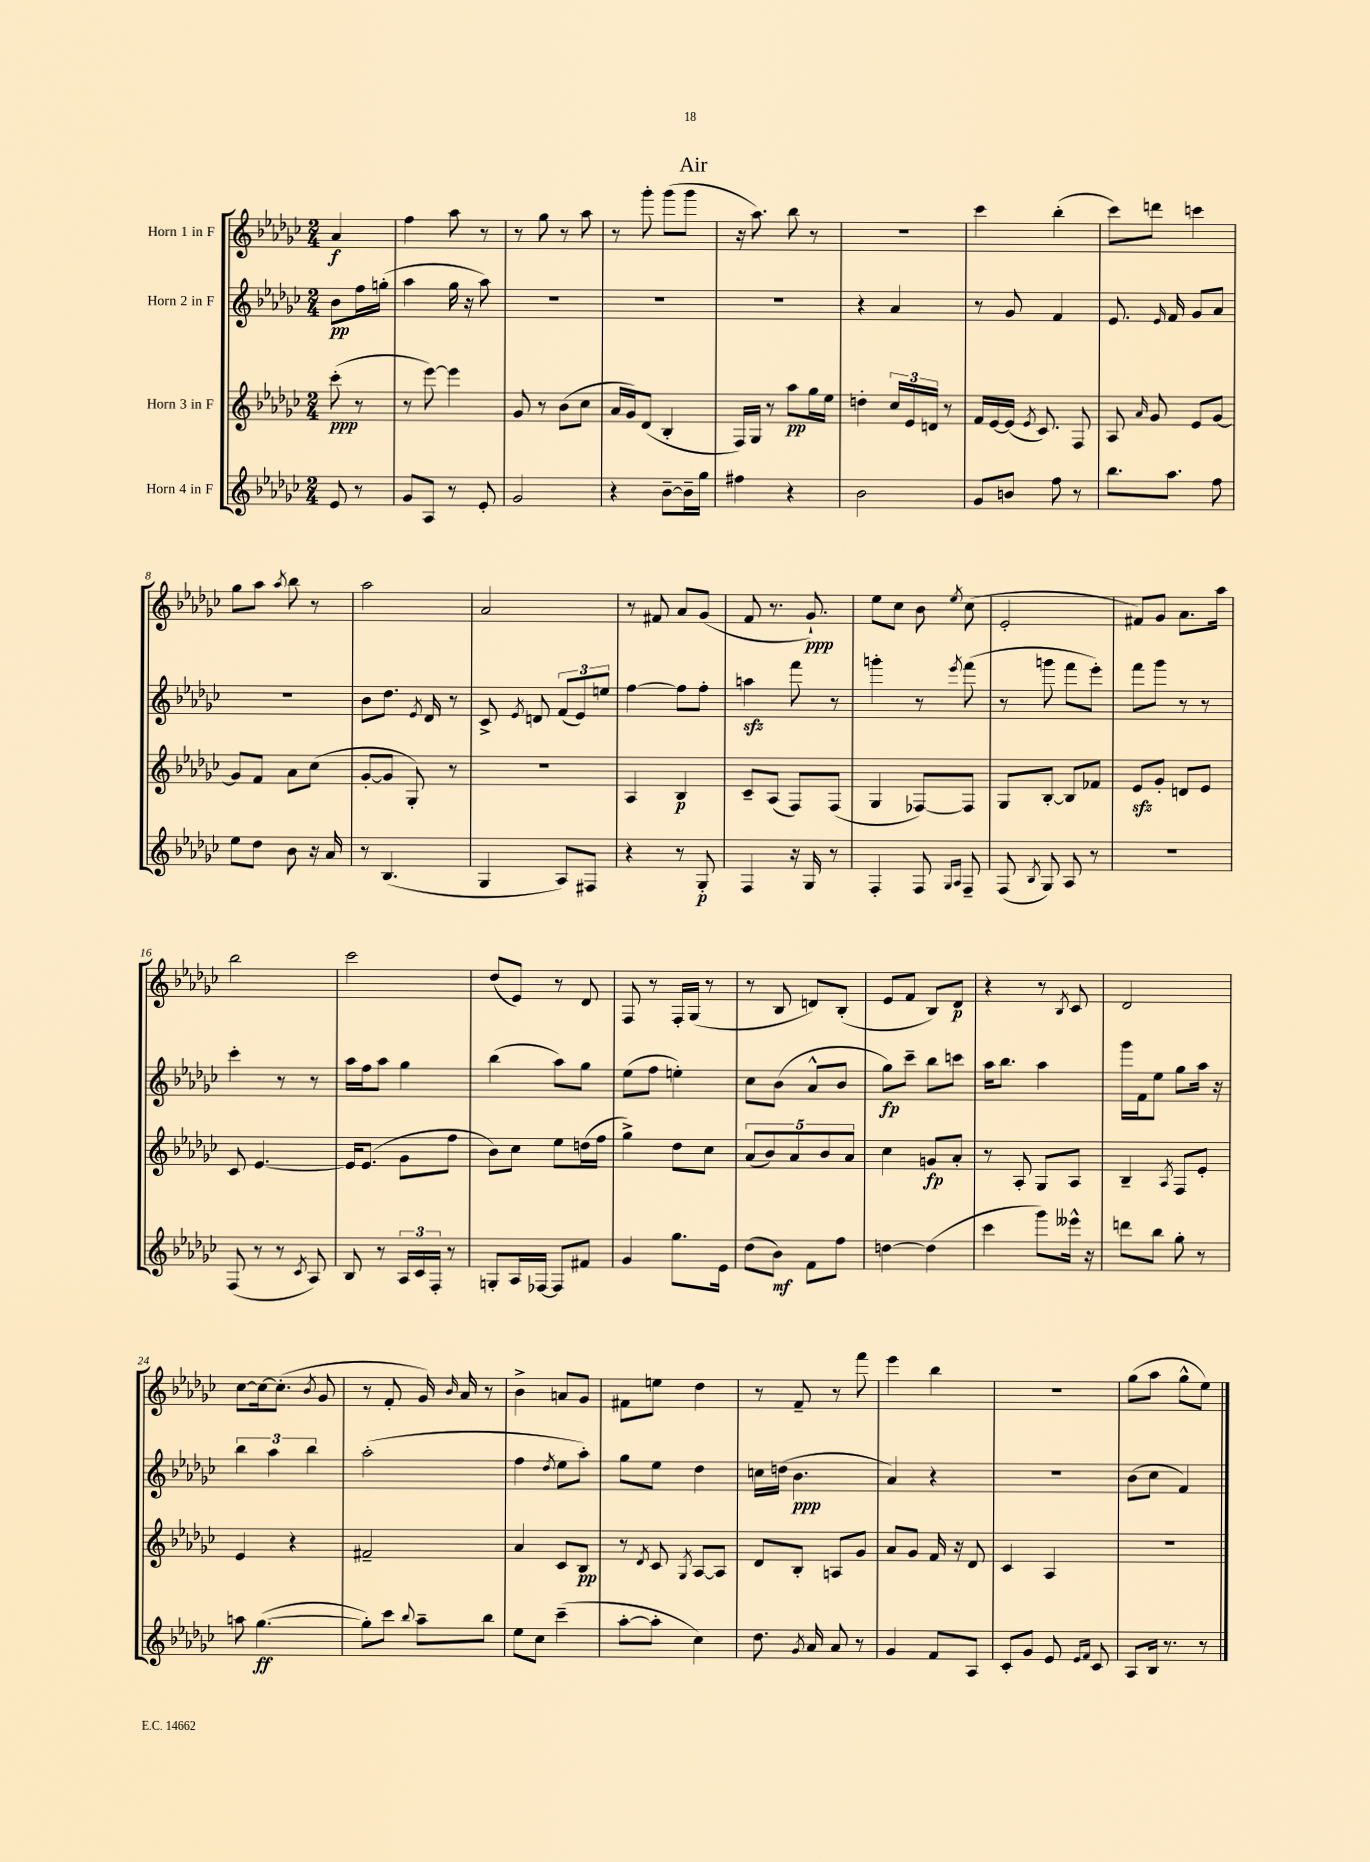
\header { title = "Air" }
<<
\new StaffGroup <<
\new Staff = "s0" \with { instrumentName = "Horn 1 in F" } {
    \clef treble \key ges \major \numericTimeSignature \time 2/4 \partial 4
    \autoBeamOff aes'4\f |
    f''4 aes''8 r8 |
    r8 ges''8 r8 aes''8 |
    r8 ges'''8-. ges'''8[( ges'''8] |
    r16 aes''8.) bes''8 r8 |
    R2 |
    ces'''4 bes''4-.( |
    ces'''8[) d'''8] c'''4 |
    ges''8[ aes''8] \acciaccatura { aes''8 } bes''8 r8 |
    aes''2 |
    aes'2 |
    r8 fis'8 aes'8[ ges'8]( |
    f'8 r8. ges'8.-!\ppp) |
    ees''8[ ces''8] bes'8 \acciaccatura { ees''8 } ces''8( |
    ees'2-. |
    fis'8[) ges'8] aes'8.[ aes''16] |
    bes''2 |
    ces'''2 |
    des''8[( ees'8]) r8 des'8 |
    f8 r8 f16[-. ges16]( r8 |
    r8 bes8 d'8[) bes8]-.( |
    ees'8[ f'8] bes8[) des'8]\p |
    r4 r8 \acciaccatura { bes8 } ces'8 |
    des'2 |
    ces''8[~ ces''16~ ces''8.]-.( \acciaccatura { bes'8 } ges'8 |
    r8 f'8-. ges'16) \grace { bes'16 } aes'16 r8 |
    bes'4-> a'8[ ges'8] |
    fis'8[ e''8] des''4 |
    r8 f'8-- r8 f'''8 |
    ees'''4 bes''4 |
    R2 |
    ges''8[( aes''8] ges''8[-^ ees''8]) \bar "|." |
}
\new Staff = "s1" \with { instrumentName = "Horn 2 in F" } {
    \clef treble \key ges \major \numericTimeSignature \time 2/4 \partial 4
    \autoBeamOff bes'8[\pp f''16 g''16]-.( |
    aes''4 ges''16 r16 aes''8) |
    R2 |
    R2 |
    R2 |
    r4 aes'4 |
    r8 ges'8 f'4 |
    ees'8. \grace { ees'16 } f'16 ges'8[ aes'8] |
    R2 |
    bes'8[ des''8.] \acciaccatura { ees'8 } des'16 r8 |
    ces'8-> \acciaccatura { ees'8 } d'8 \tuplet 3/2 { f'8[( ees'8) e''8] } |
    f''4~ f''8[ f''8]-. |
    a''4\sfz f'''8 r8 |
    g'''4-. r8 \acciaccatura { ees'''8 } f'''8( |
    r8 g'''8 f'''8[ ees'''8]-.) |
    f'''8[ ges'''8] r8 r8 |
    ces'''4-. r8 r8 |
    aes''16[ f''16 aes''8] ges''4 |
    bes''4( aes''8[) ges''8] |
    ees''8[( f''8] e''4-.) |
    ces''8[ bes'8]( aes'8[-^ bes'8] |
    ges''8[\fp) ces'''8]-- bes''8[ c'''8] |
    aes''16[ bes''8.] aes''4 |
    ges'''16[ f'16 ees''8] ges''8[ aes''16] r16 |
    \tuplet 3/2 { bes''4 aes''4 bes''4 } |
    aes''2-.( |
    f''4 \acciaccatura { des''8 } ees''8[ aes''8]-.) |
    ges''8[ ees''8] des''4 |
    c''16[ d''16]( bes'4.\ppp |
    aes'4) r4 |
    R2 |
    bes'8[( ces''8] f'4) \bar "|." |
}
\new Staff = "s2" \with { instrumentName = "Horn 3 in F" } {
    \clef treble \key ges \major \numericTimeSignature \time 2/4 \partial 4
    \autoBeamOff ces'''8-.\ppp( r8 |
    r8 ees'''8~) ees'''4 |
    ges'8 r8 bes'8[( ces''8] |
    aes'16[ ges'16) des'8]( bes4-. |
    f16[) ges16] r8 aes''8[\pp ges''16 ees''16] |
    d''4-. \tuplet 3/2 { ces''16[ ees'16 d'16] } r8 |
    f'16[ ees'16~ ees'16]( \acciaccatura { ees'8 } ces'8.) f8 |
    aes8 \grace { aes'16 } ges'8 ees'8[ ges'8]~ |
    ges'8[ f'8] aes'8[ ces''8]( |
    ges'8[~-. ges'8] ges8-.) r8 |
    R2 |
    aes4 bes4\p |
    ces'8[-- aes8]( f8[) f8]( |
    ges4 fes8[~) fes8] |
    ges8[ bes8]~-. bes8[ fes'8] |
    ees'8[\sfz ges'8]-. d'8[ ees'8] |
    ces'8 ees'4.~ |
    ees'16[ ees'8.]( ges'8[ f''8] |
    bes'8[) ces''8] ees''8[ d''16( f''16] |
    ges''4->) des''8[ ces''8] |
    \tuplet 5/4 { aes'8[( bes'8) aes'8 bes'8 aes'8] } |
    ces''4 g'8[\fp aes'8]-. |
    r8 aes8-. ges8[ aes8] |
    bes4-- \acciaccatura { aes8 } f8[ ees'8]-. |
    ees'4 r4 |
    fis'2-- |
    aes'4 ces'8[ bes8]\pp |
    r8 \acciaccatura { des'8 } ces'8 \acciaccatura { ges8 } aes8[~ aes8] |
    des'8[ bes8]-. a8[ ges'8] |
    aes'8[ ges'8] f'16 r16 des'8 |
    ces'4 aes4 |
    R2 \bar "|." |
}
\new Staff = "s3" \with { instrumentName = "Horn 4 in F" } {
    \clef treble \key ges \major \numericTimeSignature \time 2/4 \partial 4
    \autoBeamOff ees'8 r8 |
    ges'8[ aes8] r8 ees'8-. |
    ges'2 |
    r4 bes'8[~-- bes'16-- ges''16] |
    fis''4 r4 |
    bes'2 |
    ges'8[ b'8] f''8 r8 |
    bes''8.[ aes''8.] f''8 |
    ees''8[ des''8] bes'8 r16 aes'16 |
    r8 bes4.( |
    ges4 aes8[) fis8] |
    r4 r8 ges8-.\p |
    f4 r16 ges16 r8 |
    f4-. f8 \grace { ges16[ aes16] } f8-- |
    f8( \acciaccatura { bes8 } ges8) aes8 r8 |
    r2 |
    f8( r8 r8 \acciaccatura { ces'8 } aes8) |
    bes8 r8 \tuplet 3/2 { aes16[ ces'16 f16]-. } r8 |
    g8[-. aes16 fes16]~ fes8[ fis'8] |
    ges'4 ges''8.[ ees'16] |
    des''8[( bes'8]\mf) f'8[ f''8] |
    d''4~ d''4( |
    ces'''4 ges'''8[) eeses'''16]-^ r16 |
    d'''8[ bes''8] ges''8-. r8 |
    a''8 ges''4.~\ff( |
    ges''8[-.) ces'''8] \appoggiatura { bes''8 } aes''8[-- bes''8] |
    ees''8[ ces''8] ces'''4--( |
    aes''8[~-. aes''8]-. ces''4) |
    des''8. \acciaccatura { ges'8 } aes'16 aes'8 r8 |
    ges'4 f'8[ aes8] |
    ces'8[-. ges'8] ees'8 \grace { ees'16[ f'16] } ces'8 |
    aes8[ bes16] r8. r8 \bar "|." |
}
>>
>>
